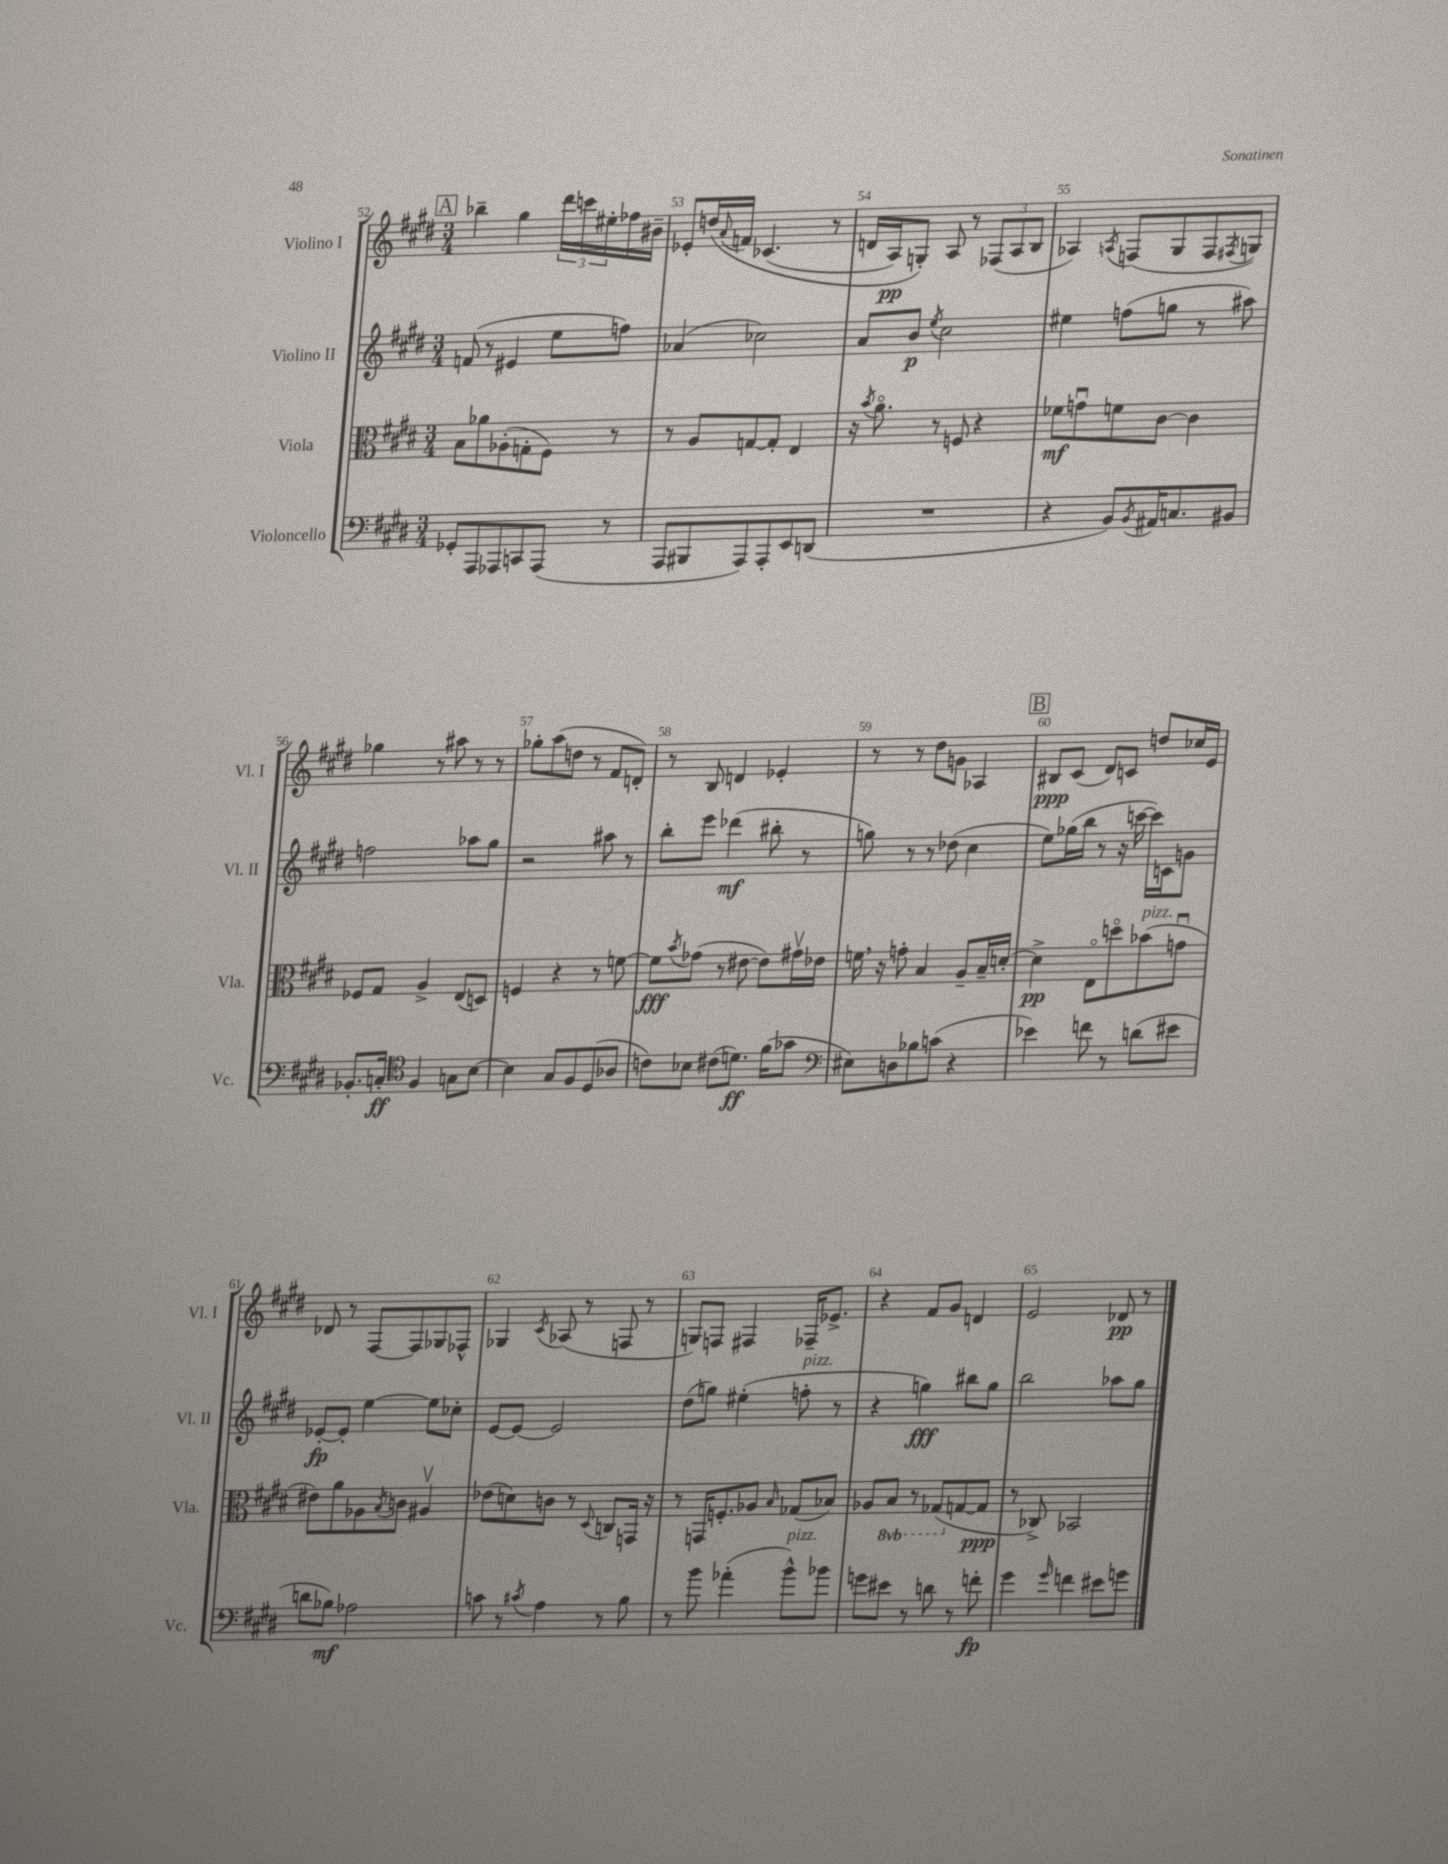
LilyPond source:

<<
\new StaffGroup <<
\new Staff = "s0" \with { instrumentName = "Violino I" shortInstrumentName = "Vl. I" } {
    \clef treble \key e \major \numericTimeSignature \time 3/4
    \mark \markup { \box "A" } bes''4-- gis''4 \tuplet 3/2 { dis'''16 c'''16 eis''16-. } fes''16 bis'16-- |
    ees'8-. d''16\( \appoggiatura { a'8 } f'16 ces'4.( r8 |
    d'16 a16\pp) g8-.\) a8 r8 \tuplet 3/2 { fes8( a8 b8 } |
    aes4) \acciaccatura { a8 } f8( gis8 f8 \acciaccatura { fis8 } g8) |
    ges''4 r8 ais''8 r8 r8 |
    ges''8-. a''8( d''8 r8 fis'8 d'8-.) |
    r8 b8 d'4 ees'4-. |
    r8 r8 dis''8 g'8 aes4 |
    \mark \markup { \box "B" } bis8\ppp cis'8( dis'8) c'8 d''8 ces''16 e'16 |
    des'8 r8 fis8~ fis8 ges8 fes8-^ |
    ges4 \acciaccatura { cis'8 } aes8( r8 f8 r8 |
    g8) f8 fis4 fes16-- ees'8.-> |
    r4 fis'8 gis'8 d'4 |
    e'2 des'8\pp r8 \bar "|." |
}
\new Staff = "s1" \with { instrumentName = "Violino II" shortInstrumentName = "Vl. II" } {
    \clef treble \key e \major \numericTimeSignature \time 3/4
    \mark \markup { \box "A" } f'8( r8 eis'4 e''8 f''8) |
    aes'4( ces''2) |
    a'8 b'8\p \acciaccatura { e''8 } cis''2 |
    eis''4 f''8( g''8 r8 ais''8) |
    f''2 aes''8 gis''8 |
    r2 ais''8 r8 |
    b''8-. e'''8 des'''4\mf( bis''8-. r8 |
    g''8) r8 r8 des''8( cis''4 |
    \mark \markup { \box "B" } e''8) ges''16( b''16 r8 r16 c'''16~ c'''16) c'16 g'8 |
    ees'8~-.\fp ees'8-. e''4~ e''8 ces''8-. |
    e'8~ e'8~ e'2 |
    dis''8( g''8) eis''4-.( f''8-.^\markup { \italic "pizz." } r8 |
    r4 g''4\fff) bis''8 g''8 |
    b''2 aes''8 gis''8 \bar "|." |
}
\new Staff = "s2" \with { instrumentName = "Viola" shortInstrumentName = "Vla." } {
    \clef alto \key e \major \numericTimeSignature \time 3/4 \set Staff.ottavationMarkups = #ottavation-simple-ordinals
    \mark \markup { \box "A" } b8 aes'8 aes8-.( g8-. fis8) r8 |
    r8 a8 g8~ g8-. e4 |
    r16 \acciaccatura { b'8 } a'8.\flageolet r8 f8 r4 |
    fes'8\mf g'8\downbow f'8 cis'8~ cis'4 |
    fes8 gis8 a4-> e8( d8) |
    f4 r4 r8 f'8~ |
    f'8\fff \acciaccatura { b'8 } ges'8( r8 eis'8~ eis'8) gis'16\upbow ees'16 |
    f'16 \breathe r16 g'8-. b4 a8-- b16-- d'16~-. |
    \mark \markup { \box "B" } d'4->\pp e8\flageolet d''8\flageolet bes'8^\markup { \italic "pizz." }( g'8\downbow |
    eis'8) a'8 aes8 \acciaccatura { b8 } c'8 ais4\upbow |
    ees'8( d'8) c'8 r8 \appoggiatura { dis8 } c8 g,16 r16 |
    r8 g,16 f8.-. aes8 \grace { b16 } ges8( bes8) |
    aes8 \ottava #-1 b,8 r8 ges,8( \ottava #0 g8~ g8\ppp |
    r8 ces8->) bes,2 \bar "|." |
}
\new Staff = "s3" \with { instrumentName = "Violoncello" shortInstrumentName = "Vc." } {
    \clef bass \key e \major \numericTimeSignature \time 3/4
    \mark \markup { \box "A" } ges,8-. a,,8 aes,,8 c,8 aes,,8( r8 |
    a,,8 bis,,8 a,,8) a,,8-. e,8 d,8( |
    R2. |
    r4 b,8) \acciaccatura { b,8 } ais,16 c8. bis,8 |
    bes,8.-. c16-.\ff \clef tenor fis4 g8 b8~ |
    b4 gis8 fis8 dis8( aes8 |
    c'8) bes8 cis'8( d'8.\ff) fis'16( ges'8 |
    \clef bass eis8) d8 bes8 c'8( r4 |
    \mark \markup { \box "B" } ees'4) f'8 r8 d'8( eis'8 |
    d'8 bes8\mf) aes2 |
    c'8 r8 \acciaccatura { cis'8 } a4 r8 b8 |
    r8 b'8 aes'4-.( b'8-^^\markup { \italic "pizz." }) bes'8 |
    g'8 eis'8 r8 d'8 r8 f'8-.\fp |
    gis'4 \grace { gis'16 } f'4 eis'8 g'8 \bar "|." |
}
>>
>>
\layout { \context { \Score currentBarNumber = #52 \override BarNumber.break-visibility = ##(#f #t #t) barNumberVisibility = #all-bar-numbers-visible } }
